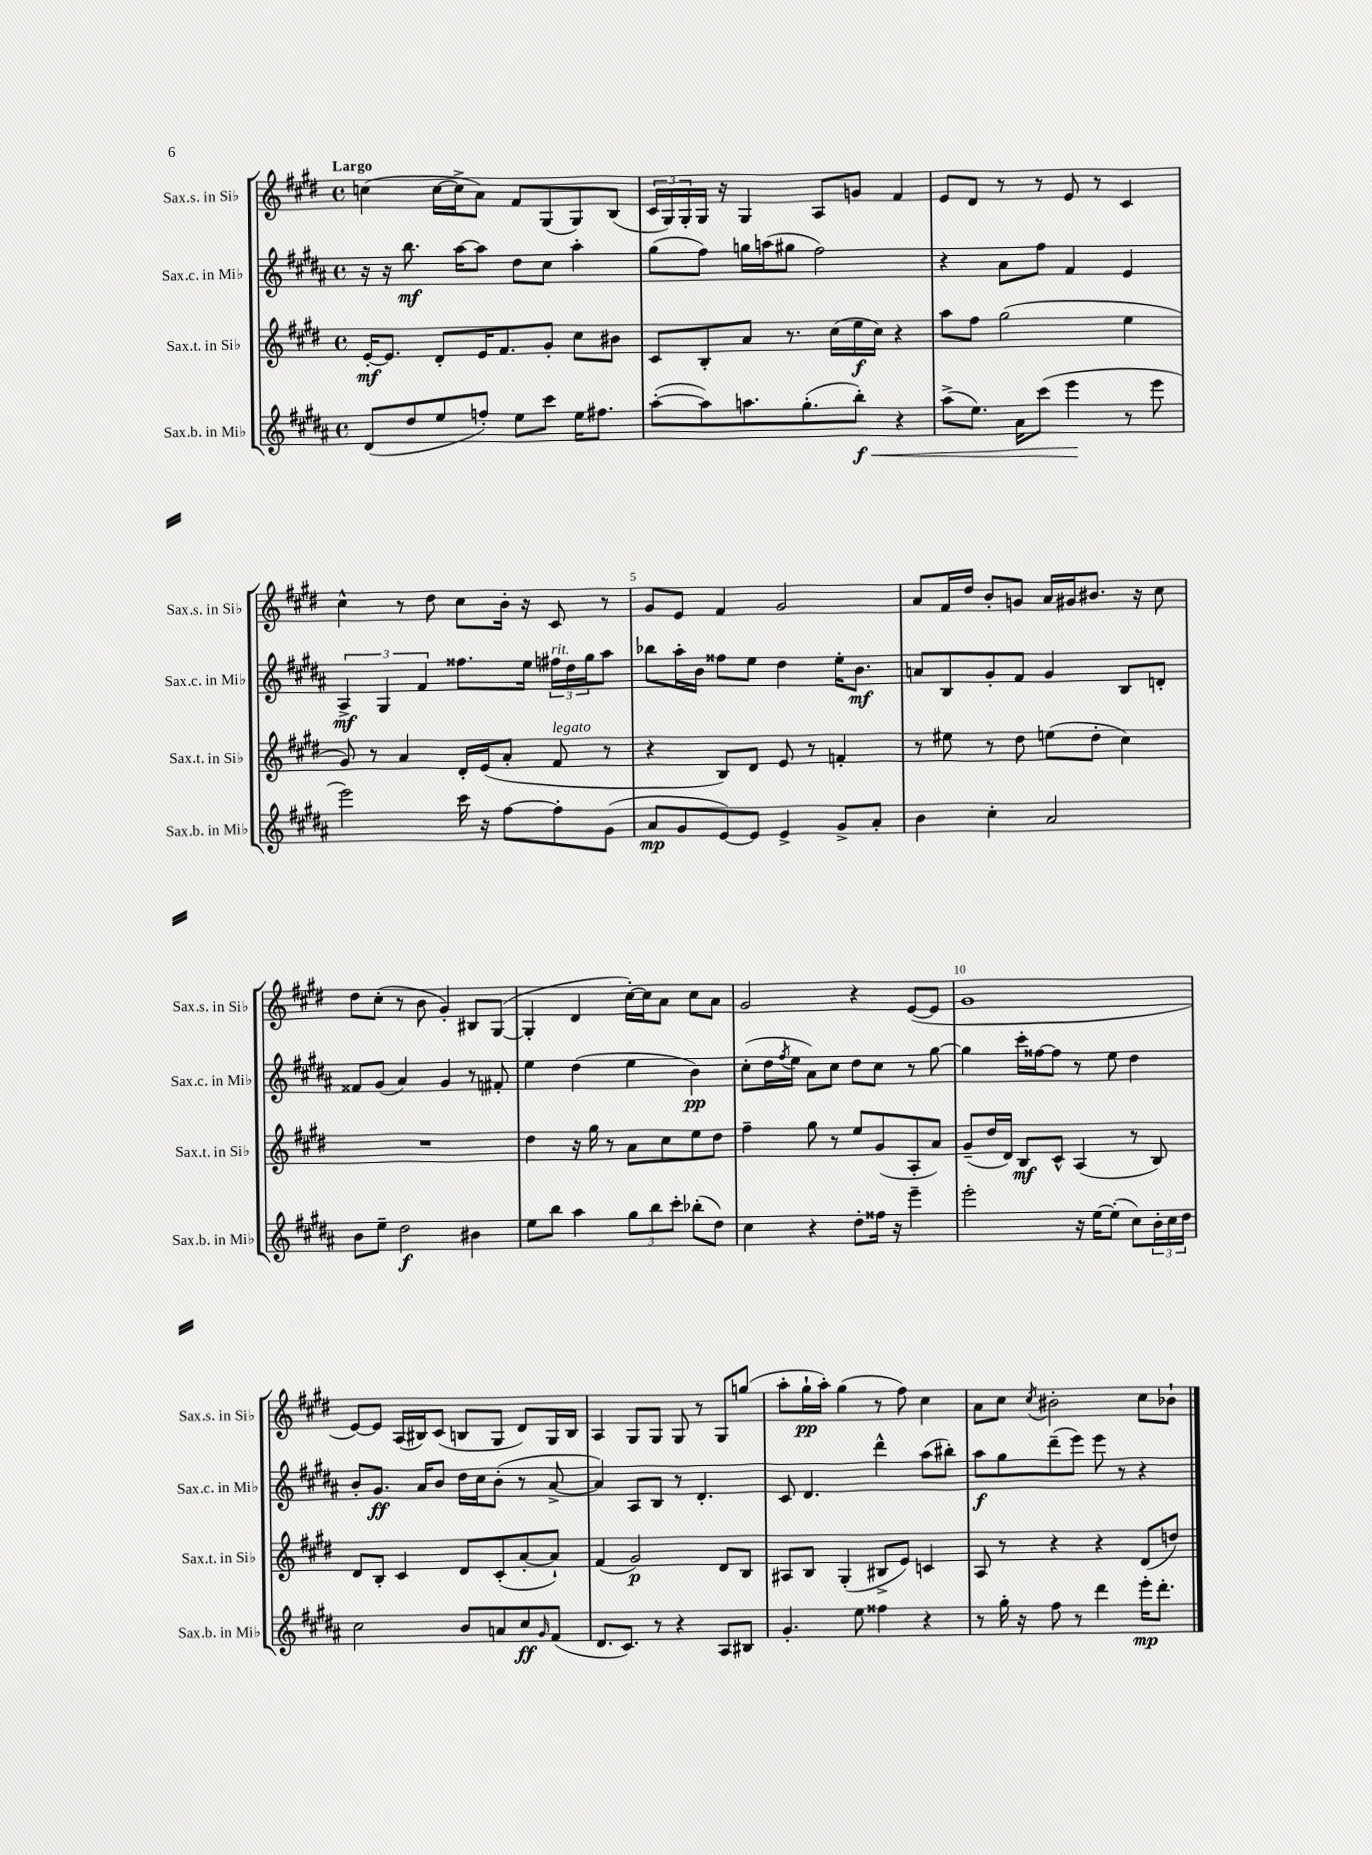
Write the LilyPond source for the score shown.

<<
\new StaffGroup <<
\new Staff = "s0" \with { instrumentName = "Sax.s. in Sib" shortInstrumentName = "Sax.s. in Sib" } {
    \clef treble \key e \major \defaultTimeSignature \time 4/4 \tempo "Largo"
    c''4( c''16~ c''16-> a'8) fis'8 gis8( gis8) b8( |
    \tuplet 3/2 { cis'16 gis16) gis16-. } gis16 r16 gis4 a8 g'8 fis'4 |
    e'8 dis'8 r8 r8 e'8 r8 cis'4 |
    cis''4-^ r8 dis''8 cis''8 b'16-. r16 cis'8 r8 |
    gis'8 e'8 fis'4 gis'2 |
    a'8 fis'16 dis''16 b'8-. g'8 a'16 gis'16 bis'8. r16 cis''8 |
    dis''8 cis''8-.( r8 b'8 gis'4-.) bis8 gis8~( |
    gis4-. dis'4 cis''16~-.) cis''16 a'8 cis''8 a'8 |
    gis'2 r4 e'8~( e'8 |
    gis'1 |
    e'8~) e'8 a16( bis16) cis'8( b8 gis8 dis'8) gis16 b16 |
    a4 gis8 gis8 gis8 r8 gis8 g''8( |
    a''8-. gis''16-!\pp a''16-.) gis''4( r8 fis''8) cis''4 |
    a'8 cis''8 \acciaccatura { cis''8 } bis'2-. cis''8 bes'8-! \bar "|." |
}
\new Staff = "s1" \with { instrumentName = "Sax.c. in Mib" shortInstrumentName = "Sax.c. in Mib" } {
    \clef treble \key b \major \defaultTimeSignature \time 4/4
    r16 r16 b''8.\mf ais''16~ ais''8 dis''8 cis''8 ais''4-. |
    gis''8( fis''8) g''16 a''16( gis''8 fis''2) |
    r4 ais'8 fis''8 fis'4 e'4 |
    \tuplet 3/2 { ais4->\mf gis4 fis'4 } fisis''8. e''16 \tuplet 3/2 { fis''16^\markup { \italic "rit." } dis''16 gis''16 } ais''8 |
    bes''8 ais''16-. b'16 fisis''8 e''8 dis''4 e''16-. b'8.\mf |
    a'8 b8 gis'8-. fis'8 gis'4 b8 d'8-. |
    fisis'8 gis'8( ais'4) gis'4 r8 fis'8-. |
    e''4 dis''4( e''4 b'4\pp) |
    cis''8-.( dis''16 \acciaccatura { fis''8 } e''16 ais'8) cis''8 dis''8 cis''8 r8 gis''8~ |
    gis''4 cis'''16-. fisis''16~ fisis''8 r8 e''8 dis''4 |
    b'8-. gis'8.\ff ais'16 b'8 dis''16 cis''16 b'8-.( r8 ais'8~-> |
    ais'4) ais8 b8 r8 dis'4.-. |
    cis'8 dis'4. dis'''4-^ ais''8( bis''8-.) |
    ais''8\f gis''8 dis'''8--( e'''8) e'''8 r8 r4 \bar "|." |
}
\new Staff = "s2" \with { instrumentName = "Sax.t. in Sib" shortInstrumentName = "Sax.t. in Sib" } {
    \clef treble \key e \major \defaultTimeSignature \time 4/4
    e'16~-.\mf e'8. dis'8-. e'16 fis'8. gis'8-. cis''8 bis'8 |
    cis'8 b8-. a'8 r8. cis''16( e''16\f cis''16) r4 |
    a''8 fis''8 gis''2( e''4 |
    gis'8) r8 a'4 dis'16-. e'16( a'8-. fis'8^\markup { \italic "legato" } r8 |
    r4 b8) dis'8 e'8 r8 f'4-. |
    r8 eis''8 r8 dis''8 e''8( dis''8-. cis''4) |
    R1 |
    dis''4 r16 gis''16 r8 a'8 cis''8 e''8 dis''8 |
    fis''4-- gis''8 r8 e''8 gis'8( a8-. a'8) |
    gis'8--( dis''16 dis'16) b8\mf cis'8-^ a4( r8 b8) |
    dis'8 b8-. cis'4 dis'8 cis'8-.( a'8~-. a'8-!) |
    fis'4( gis'2\p) dis'8 b8 |
    ais8 b8 gis4-.( bis8-> e'8) c'4 |
    a8 r8 r4 r4 dis'8( d''8) \bar "|." |
}
\new Staff = "s3" \with { instrumentName = "Sax.b. in Mib" shortInstrumentName = "Sax.b. in Mib" } {
    \clef treble \key b \major \defaultTimeSignature \time 4/4
    dis'8( dis''8 e''8 f''8-.) e''8 cis'''8 e''16 fis''8. |
    ais''8~-.( ais''8) a''8. gis''8.-.( b''8-.\f\<) r4 |
    ais''8->( e''8.) ais'16 cis'''8( e'''4\! r8 e'''8 |
    e'''2) cis'''16 r16 fis''8~ fis''8-. gis'8( |
    ais'8\mp gis'8 e'8~) e'8 e'4-> gis'8-> ais'8-. |
    b'4 cis''4-. ais'2 |
    b'8 e''8-- dis''2\f bis'4 |
    e''8 b''8 ais''4 \tuplet 3/2 { gis''8 b''8 cis'''8-. } bes''8-.( dis''8) |
    cis''4 r4 dis''8-. fisis''16 r16 e'''4-- |
    e'''2-. r16 e''16~ e''8-.( cis''8) \tuplet 3/2 { b'16-. cis''16 dis''16 } |
    cis''2 b'8 a'8 cis''8\ff \grace { gis'16 } fis'8( |
    dis'8. cis'8.) r8 r4 ais8 bis8 |
    gis'4.-. e''8 fisis''4 r4 |
    r8 gis''16-. r16 fis''8 r8 dis'''4 e'''16-.\mp dis'''8.-. \bar "|." |
}
>>
>>
\layout { \context { \Score \override BarNumber.break-visibility = ##(#f #t #t) barNumberVisibility = #(every-nth-bar-number-visible 5) } }
